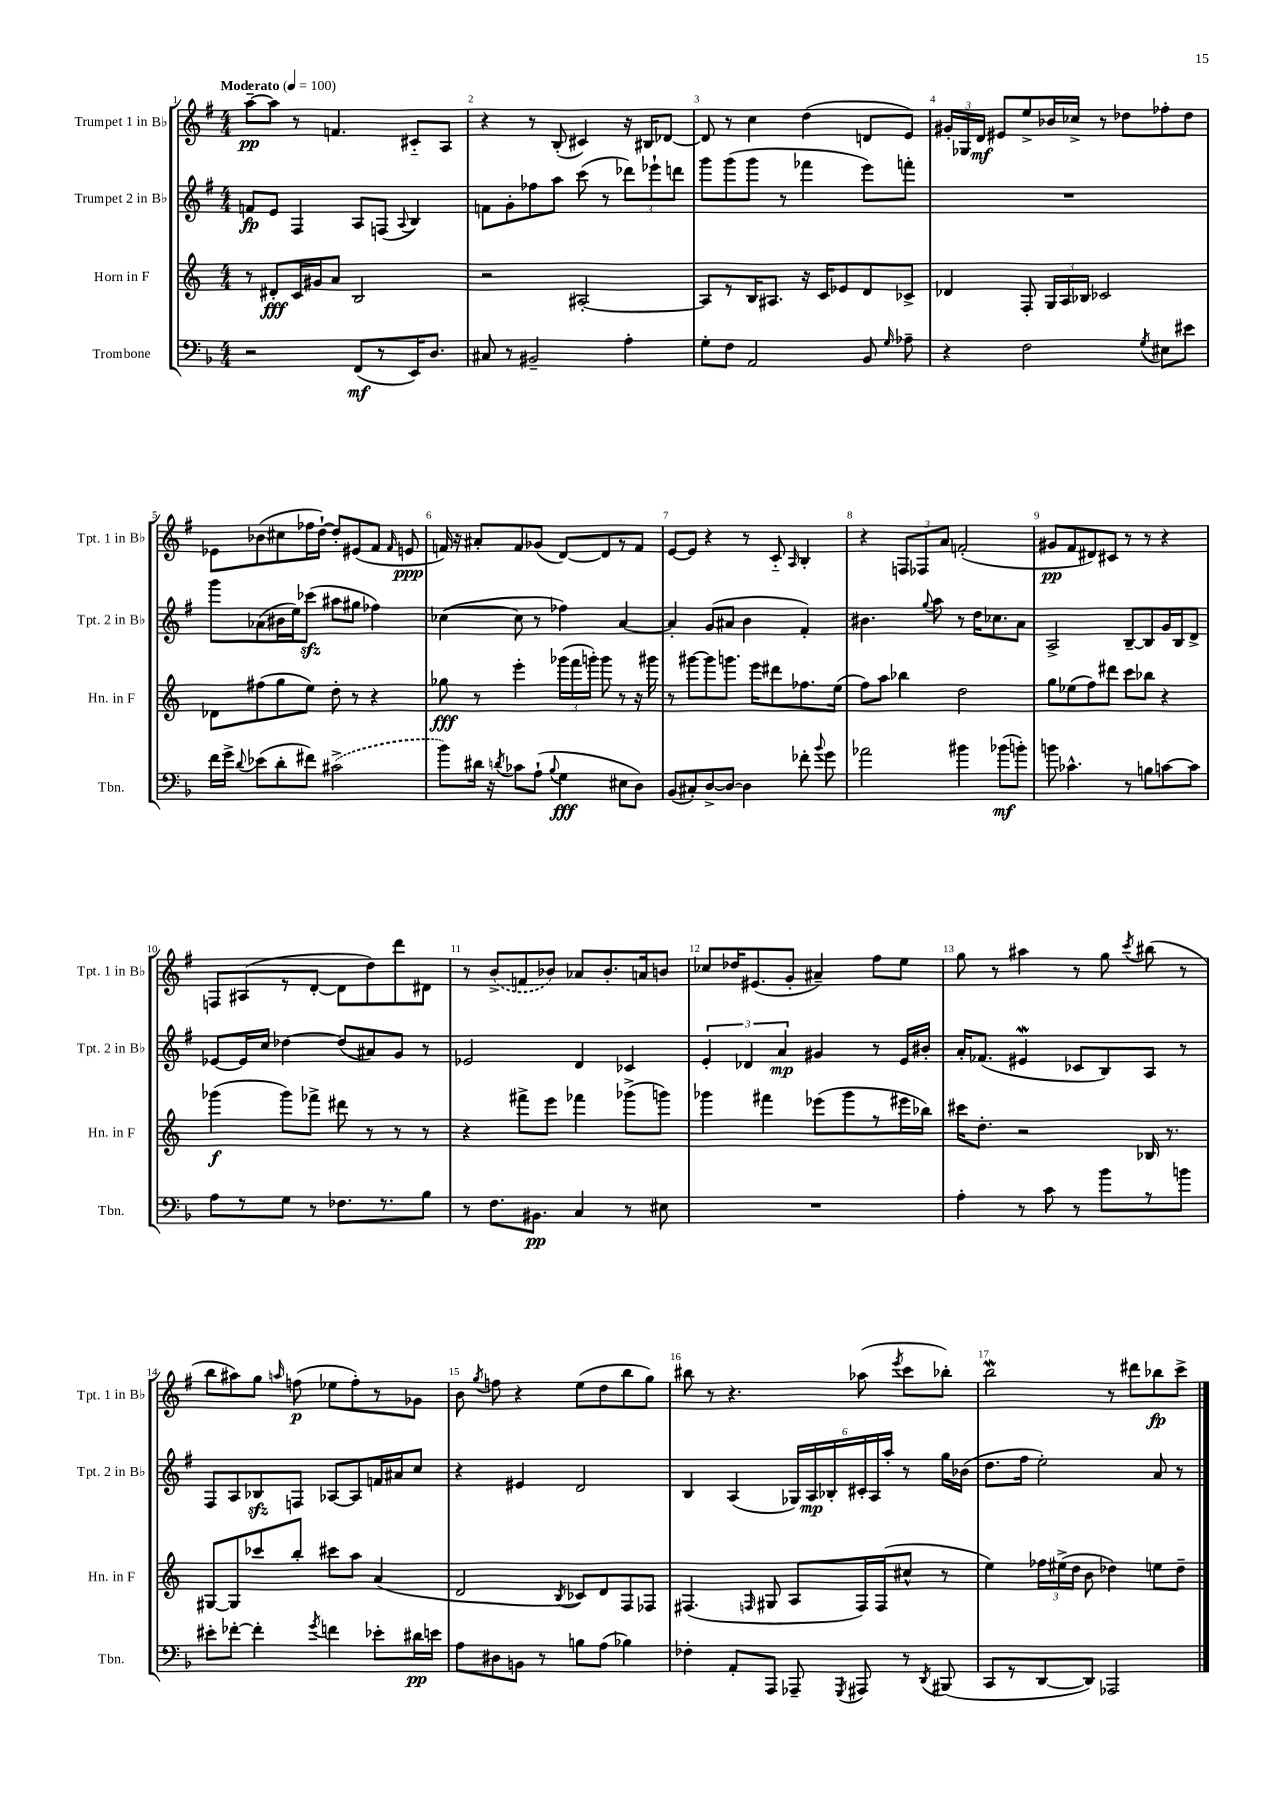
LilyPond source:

<<
\new StaffGroup <<
\new Staff = "s0" \with { instrumentName = "Trumpet 1 in Bb" shortInstrumentName = "Tpt. 1 in Bb" } {
    \clef treble \key g \major \numericTimeSignature \time 4/4 \tempo "Moderato" 4 = 100
    \autoBeamOff a''8[~--\pp a''8] r8 f'4. cis'8[-_ a8] |
    r4 r8 b8-.( cis'4) r16 bis16[ des'8]~ |
    des'8 r8 c''4 d''4( d'8[ e'8]) |
    \tuplet 3/2 { gis'16[-. ges16 d'16]\mf } eis'8[ e''8-> bes'16 ces''16]-> r8 des''8[ fes''8-. des''8] |
    ees'8[ bes'8( cis''8 fes''16 d''16]~-!) d''8[-. eis'8( fis'8] \grace { fis'16 } e'8\ppp |
    f'16) r16 ais'8[-. f'8 ges'8]( d'8[~) d'8 r8 f'8] |
    e'8[~ e'8] r4 r8 c'8-_ \grace { a16 } b4-. |
    r4 \tuplet 3/2 { f8[ fes8 a'8] } f'2-.( |
    gis'8[\pp fis'8 dis'8) cis'8] r8 r8 r4 |
    f8[ ais8( r8 d'8]~-. d'8[ d''8) d'''8 dis'8] |
    r8 \once \slurDashed b'8[->( f'8 bes'8]) aes'8[ bes'8.-. a'16 b'8] |
    ces''8[ des''16 eis'8.( g'8]-. ais'4--) fis''8[ e''8] |
    g''8 r8 ais''4 r8 g''8 \acciaccatura { c'''8 } bis''8( r8 |
    b''8[ ais''8) g''8] \grace { a''16 } f''8\p( ees''8[ f''8-.) r8 ges'8] |
    b'8 \acciaccatura { g''8 } f''8 r4 e''8[( d''8 b''8 g''8]) |
    bis''8 r8 r4. aes''8( \acciaccatura { e'''8 } c'''8[ bes''8]-.) |
    b''2\mordent r8 dis'''8[ bes''8\fp c'''8]-> \bar "|." |
}
\new Staff = "s1" \with { instrumentName = "Trumpet 2 in Bb" shortInstrumentName = "Tpt. 2 in Bb" } {
    \clef treble \key g \major \numericTimeSignature \time 4/4
    \autoBeamOff f'8[\fp e'8] fis4 a8[ f8]( \appoggiatura { a8 } b4) |
    f'8[ g'8-. fes''8 a''8] c'''8( r8 \tuplet 3/2 { des'''8[) ees'''8-! d'''8] } |
    g'''8[ g'''8( g'''8] r8 fes'''4 e'''8[) f'''8]-. |
    R1 |
    g'''8[ aes'8( bis'16 e''16) ces'''8]\sfz( ais''8[ gis''8] fes''4) |
    ces''4~( ces''8 r8 fes''4) a'4~ |
    a'4-. g'8[( ais'8] b'4 fis'4-.) |
    bis'4. \appoggiatura { g''8 } a''8 r8 d''16[ ces''8. a'8] |
    a2-> b8[~-- b8 g'16 b16 d'8]-> |
    ees'8[~ ees'16 c''16] des''4~ des''8[( ais'8) g'8] r8 |
    ees'2 d'4 ces'4 |
    \tuplet 3/2 { e'4-. des'4 a'4\mp } gis'4 r8 e'16[ bis'16]-. |
    a'16[-. fes'8.]( eis'4\mordent ces'8[ b8) a8] r8 |
    fis8[ a8 bes8\sfz f8] aes8[~ aes8 f'16 ais'16 c''8] |
    r4 eis'4 d'2 |
    b4 a4( \tuplet 6/4 { ges16[) a16\mp bes16-. cis'16-. a16 a''16]-. } r8 g''16[ bes'16]( |
    d''8.[ fis''16] e''2-.) a'8 r8 \bar "|." |
}
\new Staff = "s2" \with { instrumentName = "Horn in F" shortInstrumentName = "Hn. in F" } {
    \clef treble \key c \major \numericTimeSignature \time 4/4
    \autoBeamOff r8 dis'8[-.\fff c'16 gis'16 a'8] b2 |
    r2 ais2~-. |
    ais8[ r8 b16 ais8.] r16 c'16[ ees'8 d'8 ces'8]-> |
    des'4 f8-. \tuplet 3/2 { g16[ a16 bes16] } ces'2 |
    des'8[ fis''8( g''8 e''8]) d''8-. r8 r4 |
    ges''8\fff r8 e'''4-. \tuplet 3/2 { ges'''16[( f'''16 g'''16]-.) } g'''8 r8 r16 gis'''16 |
    r8 gis'''8[~ gis'''8 g'''8.] e'''16[ dis'''8 fes''8. e''16]( |
    f''8[) a''8] bes''4 d''2 |
    g''8[ ees''8( f''8) dis'''8] c'''8[ bes''8] r4 |
    ges'''4\f( ges'''8[) fes'''8]-> dis'''8 r8 r8 r8 |
    r4 fis'''8[-> e'''8] fes'''4 ges'''8[->( g'''8]) |
    ges'''4 fis'''4 ees'''8[( ges'''8 r8 eis'''16 bes''16]) |
    cis'''16[ d''8.]-. r2 bes16 r8. |
    gis8[~ gis8 ces'''8 b''8]-. cis'''8[ a''8] a'4( |
    d'2 \acciaccatura { b8 } ces'8[) d'8 f8 fes8] |
    fis4.( \grace { f16 } gis8 a8[ f16) f16( cis''8]-^ r8 |
    e''4) \tuplet 3/2 { fes''16[ eis''16->( d''16] } b'8 des''4) e''8[ des''8]-- \bar "|." |
}
\new Staff = "s3" \with { instrumentName = "Trombone" shortInstrumentName = "Tbn." } {
    \clef bass \key f \major \numericTimeSignature \time 4/4
    \autoBeamOff r2 f,8[\mf( r8 e,16) d8.] |
    cis8 r8 bis,2-- a4-. |
    g8[-. f8] a,2 bes,8 \grace { g16 } aes8-- |
    r4 f2 \acciaccatura { g8 } eis8[ eis'8] |
    f'16[ g'16]-> \appoggiatura { d'8 } ees'8[( d'8-. fis'8]) \once \slurDashed cis'2->( |
    bes'8[) dis'16] r16 \acciaccatura { d'8 } ces'8[ a8]-!( \appoggiatura { bes8 } g4\fff eis8[ d8]) |
    bes,8[( cis8-.) d8~-> d8]~ d4 fes'8-. \appoggiatura { bes'8 } g'8 |
    aes'2 bis'4 bes'8[\mf( b'8]-.) |
    b'8 ces'4.-^ r8 b8[ c'8~ c'8] |
    a8[ r8 g8] r8 fes8.[ r8. bes8] |
    r8 f8.[ bis,8.]\pp c4 r8 eis8 |
    R1 |
    a4-. r8 c'8 r8 bes'8[ r8 b'8] |
    eis'8[-. fes'8]~-. fes'4-. \acciaccatura { g'8 } f'4 ees'8[-. dis'16\pp e'16] |
    a8[ dis8 b,8] r8 b8[ a8]( bes4) |
    fes4-. a,8[-. a,,8] aes,,8-- \acciaccatura { g,,8 } ais,,8 r8 \acciaccatura { d,8 } bis,,8( |
    c,8[ r8 d,8~ d,8]) aes,,2 \bar "|." |
}
>>
>>
\layout { \context { \Score \override BarNumber.break-visibility = ##(#f #t #t) barNumberVisibility = #all-bar-numbers-visible } }
